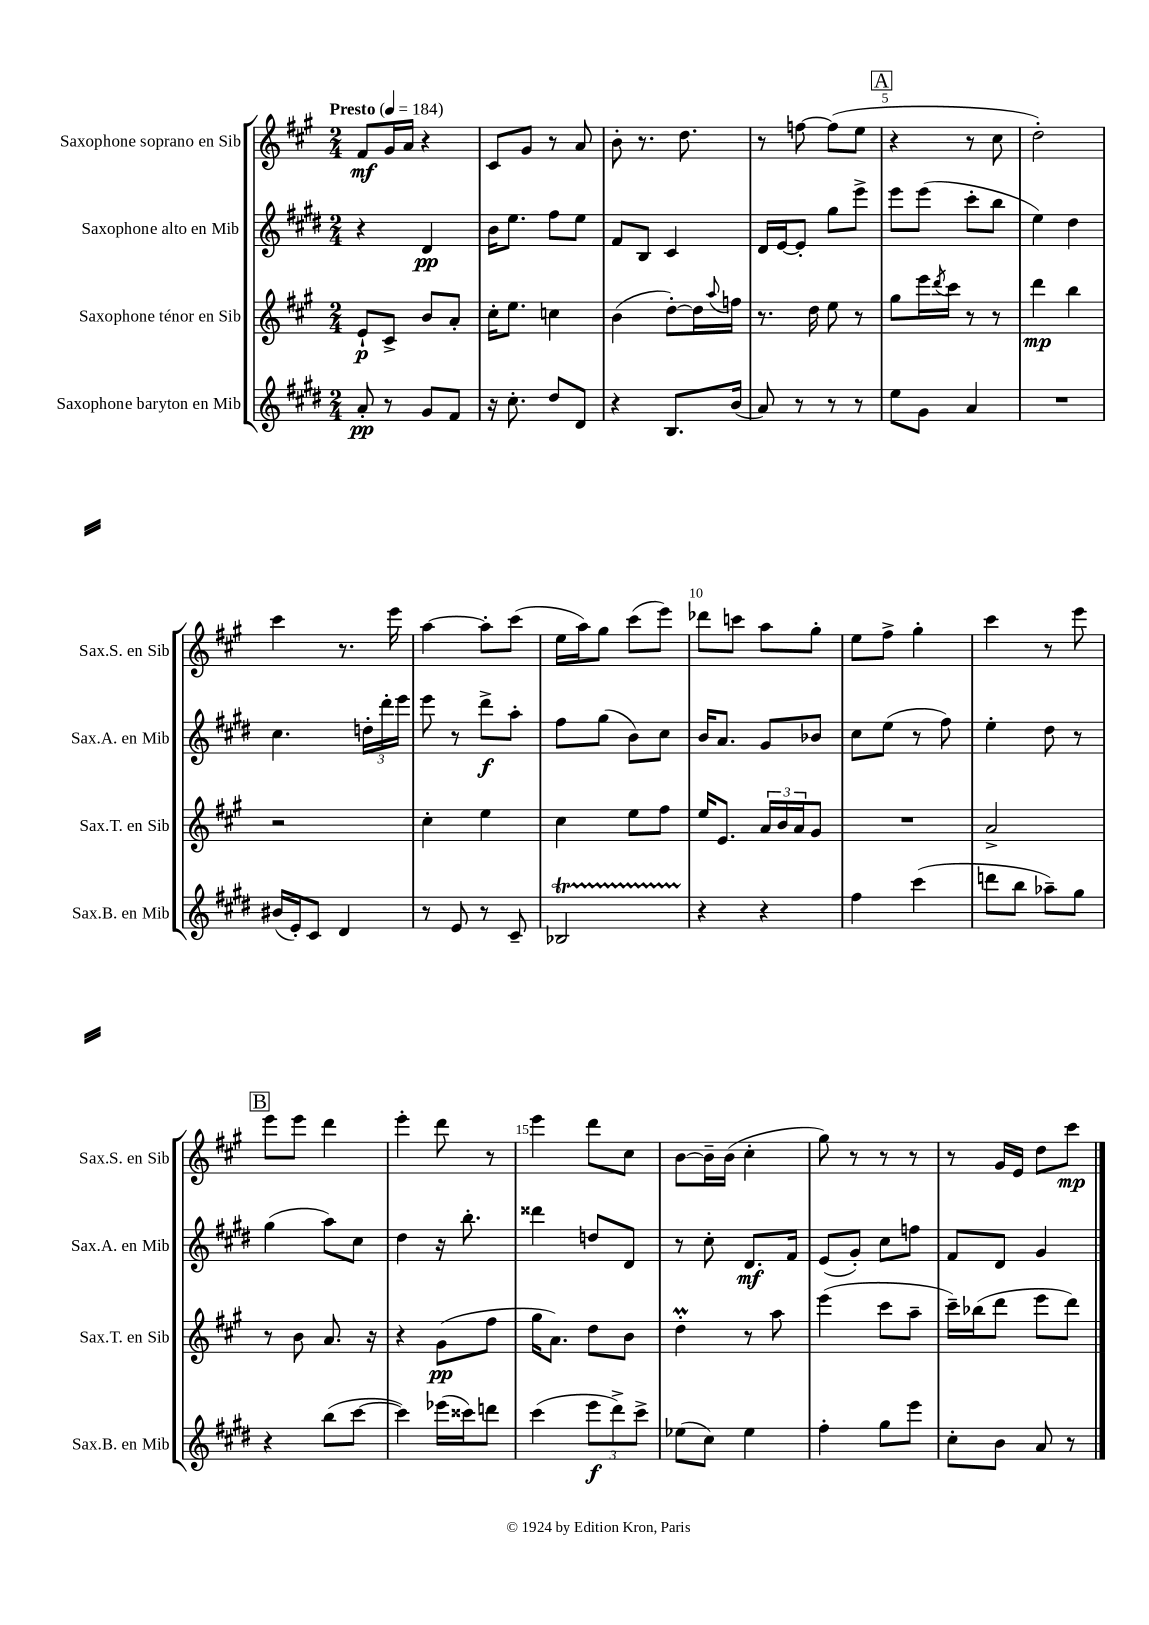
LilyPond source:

<<
\new StaffGroup <<
\new Staff = "s0" \with { instrumentName = "Saxophone soprano en Sib" shortInstrumentName = "Sax.S. en Sib" } {
    \clef treble \key a \major \numericTimeSignature \time 2/4 \tempo "Presto" 4 = 184
    fis'8\mf gis'16 a'16 r4 |
    cis'8 gis'8 r8 a'8 |
    b'8-. r8. d''8. |
    r8 f''8~ f''8( e''8 |
    \mark \markup { \box "A" } r4 r8 cis''8 |
    d''2-.) |
    cis'''4 r8. e'''16 |
    a''4~ a''8-. cis'''8( |
    e''16 a''16) gis''8 cis'''8( e'''8) |
    des'''8 c'''8 a''8 gis''8-. |
    e''8 fis''8-> gis''4-. |
    cis'''4 r8 e'''8 |
    \mark \markup { \box "B" } e'''8 e'''8 d'''4 |
    e'''4-. d'''8 r8 |
    e'''4 d'''8 cis''8 |
    b'8~ b'16-- b'16( cis''4-. |
    gis''8) r8 r8 r8 |
    r8 gis'16 e'16 d''8 cis'''8\mp \bar "|." |
}
\new Staff = "s1" \with { instrumentName = "Saxophone alto en Mib" shortInstrumentName = "Sax.A. en Mib" } {
    \clef treble \key e \major \numericTimeSignature \time 2/4
    r4 dis'4\pp |
    b'16 e''8. fis''8 e''8 |
    fis'8 b8 cis'4 |
    dis'16 e'16~ e'8-. gis''8 e'''8-> |
    \mark \markup { \box "A" } e'''8 e'''8( cis'''8-. b''8 |
    e''4) dis''4 |
    cis''4. \tuplet 3/2 { d''16-. dis'''16-. e'''16 } |
    e'''8 r8 dis'''8->\f a''8-. |
    fis''8 gis''8( b'8) cis''8 |
    b'16 a'8. gis'8 bes'8 |
    cis''8 e''8( r8 fis''8) |
    e''4-. dis''8 r8 |
    \mark \markup { \box "B" } gis''4( a''8) cis''8 |
    dis''4 r16 b''8.-. |
    disis'''4 d''8 dis'8 |
    r8 cis''8-. dis'8.\mf fis'16 |
    e'8( gis'8-.) cis''8 f''8 |
    fis'8 dis'8 gis'4 \bar "|." |
}
\new Staff = "s2" \with { instrumentName = "Saxophone ténor en Sib" shortInstrumentName = "Sax.T. en Sib" } {
    \clef treble \key a \major \numericTimeSignature \time 2/4
    e'8-!\p cis'8-> b'8 a'8-. |
    cis''16-. e''8. c''4 |
    b'4( d''8~-.) d''16 \appoggiatura { a''8 } f''16 |
    r8. d''16 e''8 r8 |
    \mark \markup { \box "A" } gis''8 e'''16 \acciaccatura { d'''8 } cis'''16 r8 r8 |
    d'''4\mp b''4 |
    r2 |
    cis''4-. e''4 |
    cis''4 e''8 fis''8 |
    e''16 e'8. \tuplet 3/2 { a'16 b'16 a'16 } gis'8 |
    R2 |
    a'2-> |
    \mark \markup { \box "B" } r8 b'8 a'8. r16 |
    r4 gis'8\pp( fis''8 |
    gis''16 a'8.) d''8 b'8 |
    d''4-.\prall r8 a''8 |
    e'''4( cis'''8 a''8-- |
    cis'''16--) bes''16( d'''8 e'''8 d'''8) \bar "|." |
}
\new Staff = "s3" \with { instrumentName = "Saxophone baryton en Mib" shortInstrumentName = "Sax.B. en Mib" } {
    \clef treble \key e \major \numericTimeSignature \time 2/4
    a'8-.\pp r8 gis'8 fis'8 |
    r16 cis''8.-. dis''8 dis'8 |
    r4 b8. b'16( |
    a'8) r8 r8 r8 |
    \mark \markup { \box "A" } e''8 gis'8 a'4 |
    R2 |
    bis'16( e'16-.) cis'8 dis'4 |
    r8 e'8 r8 cis'8-- |
    bes2\startTrillSpan |
    r4\stopTrillSpan r4 |
    fis''4 cis'''4( |
    d'''8 b''8 aes''8--) gis''8 |
    \mark \markup { \box "B" } r4 b''8( cis'''8~ |
    cis'''4) ees'''16( cisis'''16) d'''8 |
    cis'''4( \tuplet 3/2 { e'''8\f dis'''8->) cis'''8-> } |
    ees''8( cis''8) ees''4 |
    fis''4-. gis''8 e'''8 |
    cis''8-. b'8 a'8 r8 \bar "|." |
}
>>
>>
\layout { \context { \Score \override BarNumber.break-visibility = ##(#f #t #t) barNumberVisibility = #(every-nth-bar-number-visible 5) } }
